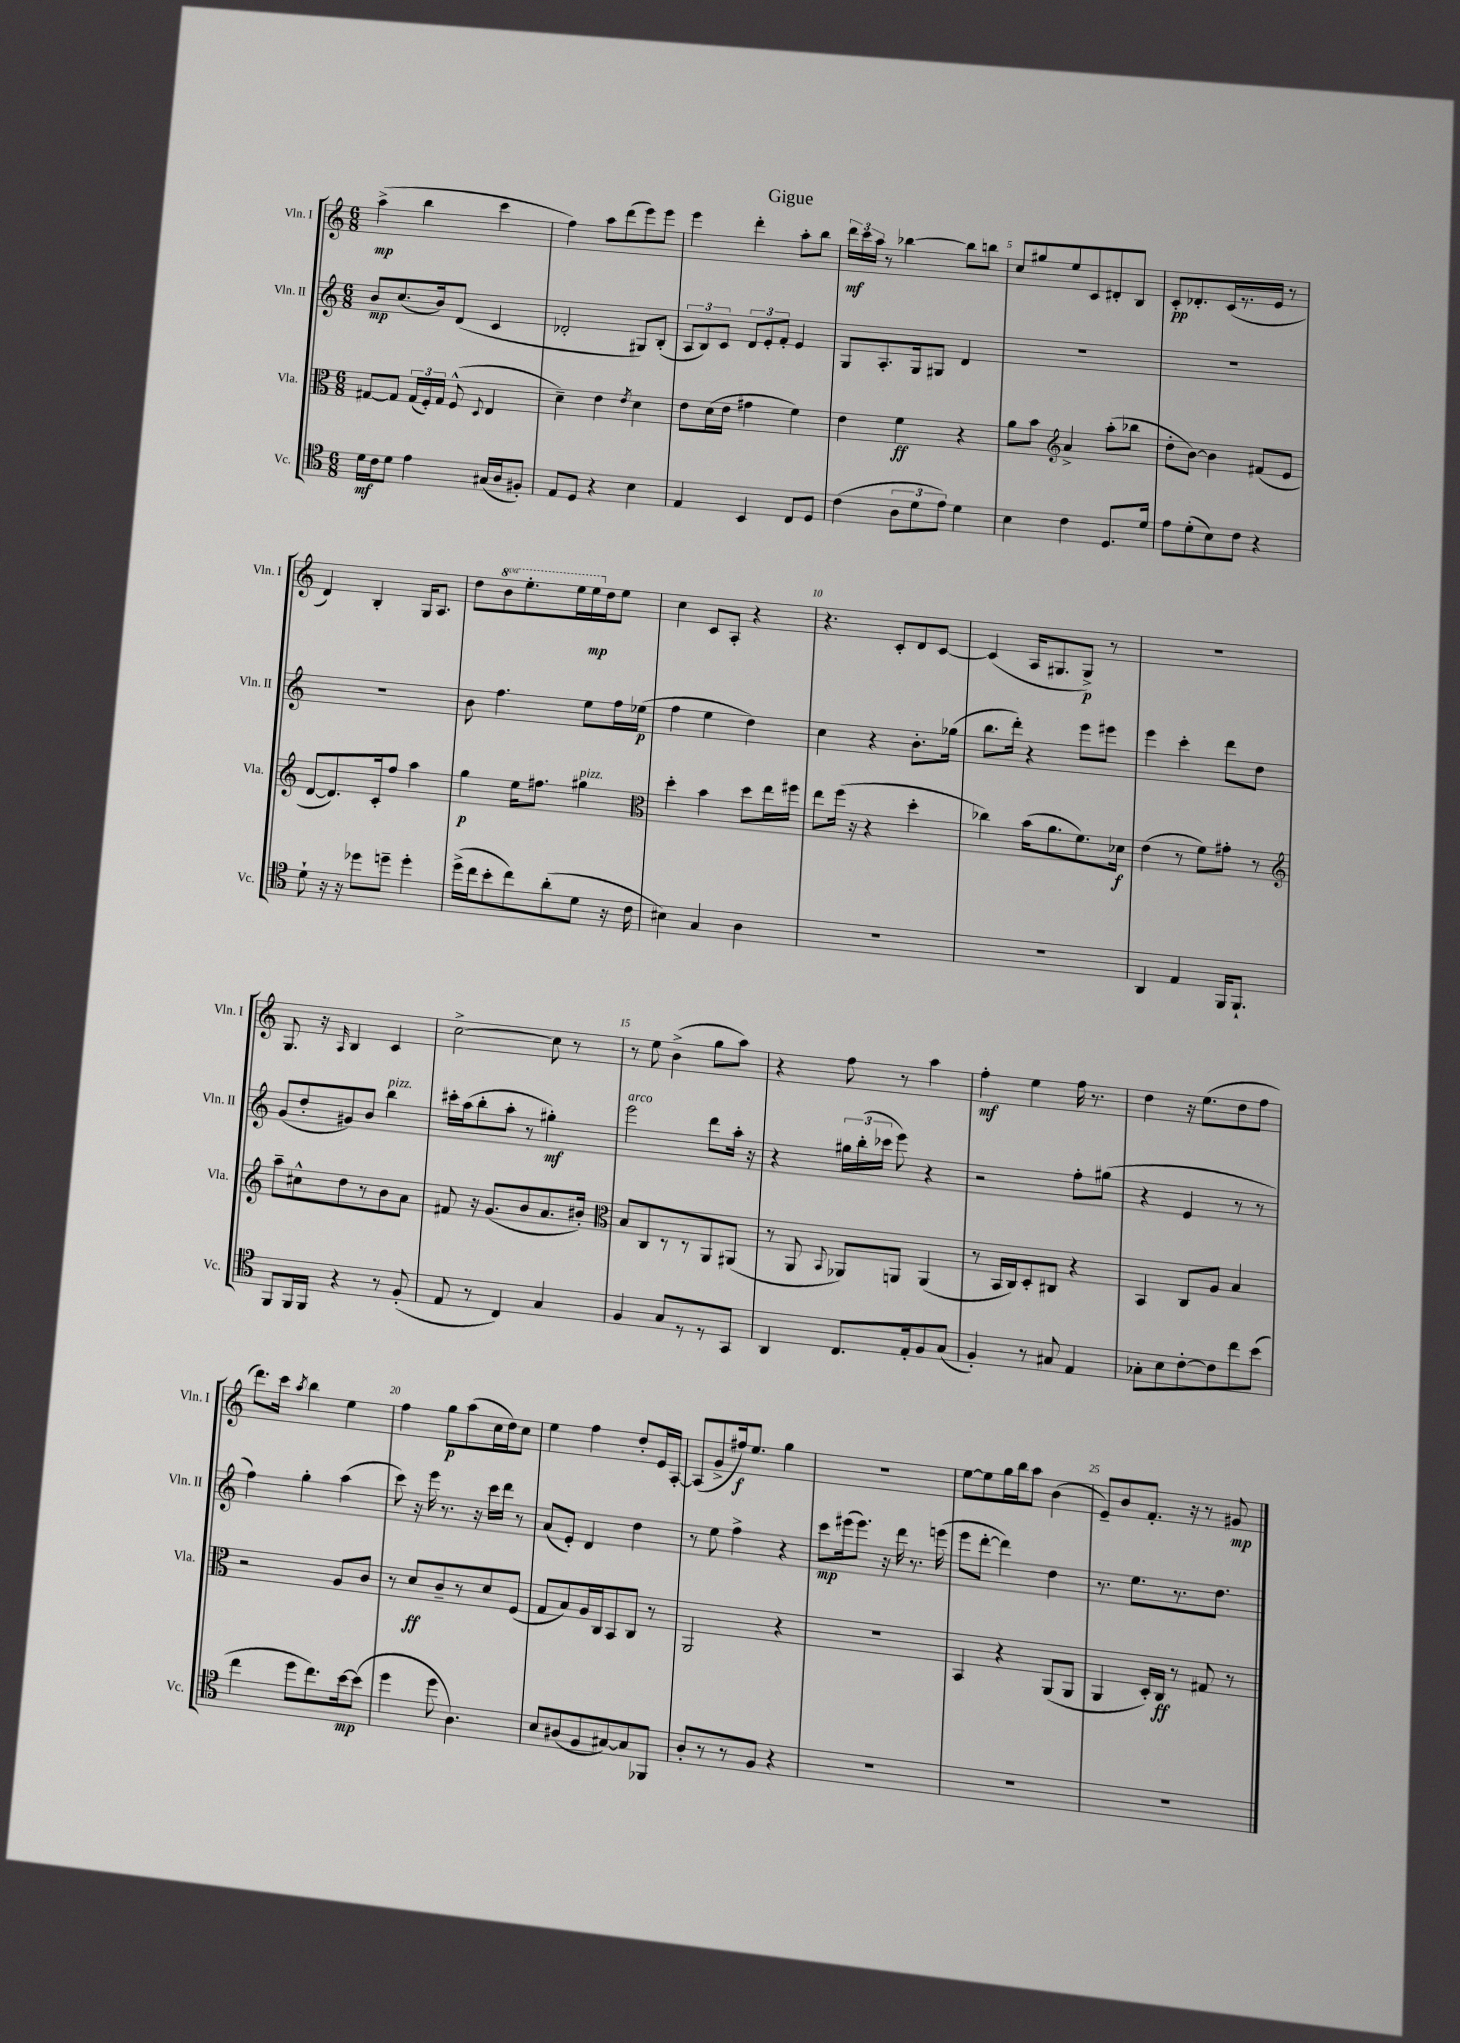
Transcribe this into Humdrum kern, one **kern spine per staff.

**kern	**kern	**kern	**kern
*staff4	*staff3	*staff2	*staff1
*clefC4	*clefC3	*clefG2	*clefG2
*k[]	*k[]	*k[]	*k[]
*M6/8	*M6/8	*M6/8	*M6/8
16d	[8G#	8b	(4aa^
16c	.	.	.
8d	8G#]	(8.cc	.
4e	(24G#	.	4bb
.	24F')	.	.
.	.	16b)	.
.	24G#	.	.
.	(8F^^	(8d	.
.	8qqD	.	.
(16G#	4E	4c	4ccc
16A	.	.	.
8F#')	.	.	.
=	=	=	=
8E	4d~)	2d-'	4ff)
8D	.	.	.
4r	4e	.	8aa
.	.	.	(8ddd
.	8qe	.	.
4B	4d	8G#)	8eee)
.	.	(8B'	8eee
=	=	=	=
4E	8e	12A	4eee
.	.	12B)	.
.	(16d	.	.
.	.	12c	.
.	16e	.	.
4BB	4g#	12d	4ddd'
.	.	12e'	.
.	.	12f'	.
8C	4f)	4e	8aa'
8D	.	.	8bb
=	=	=	=
(4c	4e	8G	24ddd
.	.	.	24ccc
.	.	.	24aa
.	.	8.A'	8r
12A	4f	.	[4bb-
.	.	16G	.
12d	.	.	.
.	.	8G#	.
12e)	.	.	.
4d	4r	4d	8bb-]
.	.	.	8bb
=	=	=	=
4B	8a	2.r	8cc
.	8b	.	8gg#
*	*clefG2	*	*
4c	4a^	.	8ee
.	.	.	8c
8.D	(8aa'	.	8d#'
.	8bb-	.	8B
16d	.	.	.
=	=	=	=
8e	8dd'	2.r	8c'
(8d'	[8b)	.	8.d-'
8B)	4b]	.	.
.	.	.	(16c
8c	.	.	8.r
4r	(8f#	.	.
.	.	.	16e
.	8e	.	8r
=	=	=	=
8d`	[8d	2.r	4d)
16r	8.d])	.	.
16r	.	.	.
8dd-	.	.	4B'
.	16c'	.	.
8dd~	8ff	.	.
4dd'	4aa	.	16G
.	.	.	8.A
=	=	=	=
(16dd^	4gg	8b	8dd
16cc	.	.	.
8b'	.	4.ff	8bb
8cc)	16ee	.	8.eee'
.	8.ff#	.	.
(8a'	.	.	.
.	.	.	16eee
8d	4gg#	8ee	16eee
.	.	.	16dd
16r	.	16ff	8ee
16c	.	(16ee-	.
=	=	=	=
*	*clefC3	*	*
4B#)	4dd'	4ff	4cc
4G	4b	4ee	8c
.	.	.	8A'
4A	8dd	4dd)	4r
.	16ee	.	.
.	16ff#	.	.
=	=	=	=
2.r	8ee	4cc	4.r
.	(16ff	.	.
.	16r	.	.
.	4r	4r	.
.	.	.	8c'
.	4dd'	8.b'	8d
.	.	.	[8c
.	.	(16gg-	.
=	=	=	=
2.r	4cc-)	8.bb	(4c]
.	.	16ddd')	.
.	(16b	4r	16A
.	8.a	.	8.G#
.	8.f)	8eee	8G#^)
.	.	8eee#	8r
.	16d-	.	.
=	=	=	=
4AA	(4e	4eee	2.r
4E	8r	4ccc'	.
.	8f)	.	.
16FF	8g#'	8ddd	.
8.FF`	.	.	.
.	8r	8dd	.
=	=	=	=
*	*clefG2	*	*
8FF	8aa~	(8g	8.G
16FF	8cc#^^	8dd'	.
16FF	.	.	16r
.	.	.	16qqA
4r	8dd	8g#)	4B
.	8r	8b	.
8r	8b	4bb	4c
(8F'	8a	.	.
=	=	=	=
8E	8f#	16ccc#'	[2cc^
.	.	(16aa	.
8r	16r	8bb'	.
.	(8.g	.	.
4C)	.	8aa'	.
.	8b	8r	.
4G	8.a	4gg#')	8cc]
.	.	.	8r
.	16b#')	.	.
=	=	=	=
*	*clefC3	*	*
4F	8B	2eee	8r
.	8C	.	8ee
8G	8r	.	(4b^
8r	8r	.	.
8r	8AA	8ddd	8gg
8GG	(8AA#	16aa'	8aa)
.	.	16r	.
=	=	=	=
4AA	8r	4r	4r
.	8AA	.	.
.	8qqBB	.	.
8.C	8AA-)	24gg#	8ff
.	.	(24bb'	.
.	.	24ccc-	.
.	8AA	8eee)	8r
16E'	.	.	.
8F	(4AA	4r	4aa
(8G	.	.	.
=	=	=	=
4F')	8r	2r	4ff'
.	16BB	.	.
.	16C)	.	.
8r	8D'	.	4ee
8G#	8C#	.	.
4E	4r	8ff'	16ff
.	.	.	8.r
.	.	(8gg#	.
=	=	=	=
8G-'	4BB	4r	4dd
8B	.	.	.
[8c'	8C	4e	16r
.	.	.	(8.ee
8c]	8A	.	.
8cc	4B	8r	8dd
(8b	.	8r	8ff
=	=	=	=
4cc	2r	4ff)	8.ddd)
.	.	.	16ccc
.	.	.	8qaa
8dd	.	4gg'	4bb
8.cc)	.	.	.
.	8A	(4aa	4ee
[16b	.	.	.
(8b]	8c	.	.
=	=	=	=
4dd	8r	8ccc)	4ff
.	8d	16r	.
.	.	16eee	.
8dd	8c~	8.r	8gg
4.A)	8r	.	(8aa
.	.	16r	.
.	8d	16ccc	16cc
.	.	16ddd	16dd)
.	(8F	8r	8cc
=	=	=	=
8B	8G	(8a	4ee
(8A#	8B)	8e')	.
8F	16A	4d	4ff
.	16C	.	.
[8G#)	8BB	.	.
8G#]	8C	4dd	8dd'
8FF-	8r	.	16e
.	.	.	[16A'
=	=	=	=
8A'	2AA	8r	(8A]
8r	.	8ee	8g^
8r	.	4ff^	16ff#)
.	.	.	8.ee
8F	.	.	.
4r	4r	4r	4gg
=	=	=	=
2.r	2.r	8ccc	2.r
.	.	(16eee#	.
.	.	8.eee#)	.
.	.	16r	.
.	.	16ddd	.
.	.	8.r	.
.	.	(16eee	.
=	=	=	=
2.r	4BB	8eee	[8ee
.	.	[8ddd'	8ee]
.	4r	4ddd])	16gg
.	.	.	16bb
.	.	.	8aa
.	(8AA	4dd	(4b
.	8AA	.	.
=	=	=	=
2.r	4AA	8.r	8e~)
.	.	.	8b
.	.	8.ee	.
.	16D')	.	8.f'
.	16C	.	.
.	8r	8.r	.
.	.	.	16r
.	8G#	.	8r
.	.	8.dd	.
.	8r	.	8g#
==	==	==	==
*-	*-	*-	*-
